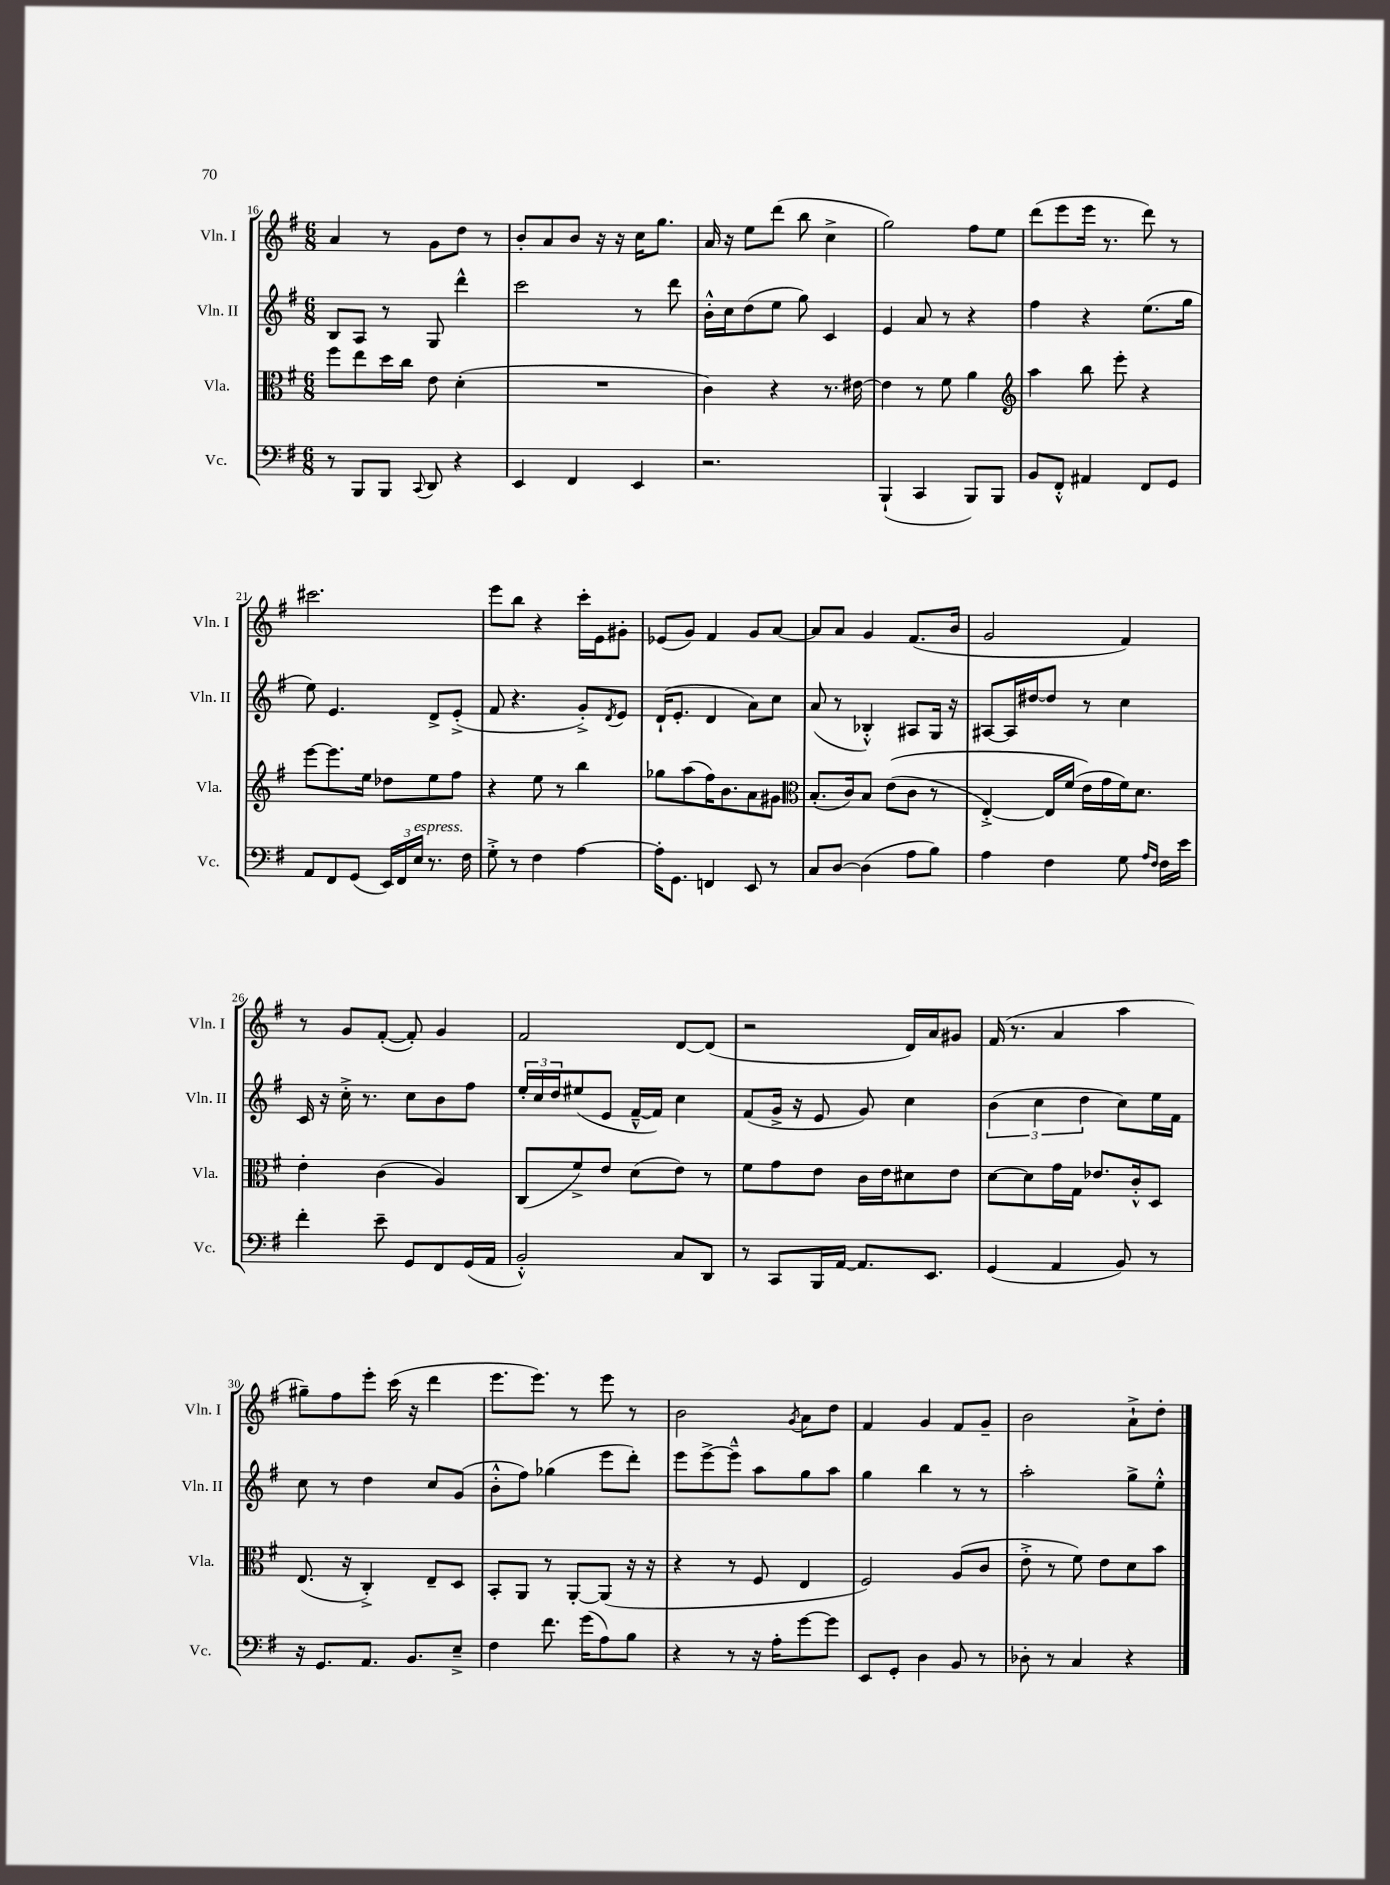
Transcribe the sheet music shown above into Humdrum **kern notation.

**kern	**kern	**kern	**kern
*part4	*part3	*part2	*part1
*staff4	*staff3	*staff2	*staff1
*I"Vc.	*I"Vla.	*I"Vln. II	*I"Vln. I
*I'Vc.	*I'Vla.	*I'Vln. II	*I'Vln. I
*clefF4	*clefC3	*clefG2	*clefG2
*k[f#]	*k[f#]	*k[f#]	*k[f#]
*M6/8	*M6/8	*M6/8	*M6/8
=16	=16	=16	=16
8r	8ff#\L	8B/L	4a/
8BBB/L	8ee\	8A/J	.
8BBB/J	16dd\L	8r	8r
.	16cc\JJ	.	.
8qqCC/	.	.	.
8DD/	8e\	8G/	8g\L
4r	(4d'\	4ddd^^\	8dd\J
.	.	.	8r
=17	=17	=17	=17
4EE/	2.r	2ccc\	8b'/L
.	.	.	8a/
4FF#/	.	.	8b/J
.	.	.	16r
.	.	.	16r
4EE/	.	8r	16cc\KL
.	.	.	8.gg\J
.	.	8ddd\	.
=18	=18	=18	=18
2.r	4c\)	16b'^^\LL	16a/
.	.	16cc\J	16r
.	.	(8dd\	8ee\L
.	4r	8ee\J	(8ddd\J
.	.	8gg\)	8bb\
.	8.r	4c/	4cc^\
.	[16e#X\	.	.
=19	=19	=19	=19
(4BBB`/	4e#\]	4e/	2gg\)
4CC/	8r	8a/	.
.	8f#\	8r	.
8BBB/L)	4a\	4r	8ff#\L
8BBB/J	.	.	8ee\J
=20	=20	=20	=20
*	*clefG2	*	*
8BB/L	4aa\	4ff#\	(8ddd\L
8FF#'^^/J	.	.	8eee\
4AA#X/	8bb\	4r	16eee\Jk
.	.	.	8.r
.	8eee'\	.	.
8FF#/L	4r	(8.ee\L	8ddd\)
8GG/J	.	.	8r
.	.	16gg\Jk	.
!!LO:LB:g=z
=21	=21	=21	=21
8AA/L	[8eee\L	8ee\)	2.ccc#X\
8FF#/	8.eee\]	4.e/	.
(8GG/J	.	.	.
.	16ee\Jk	.	.
24EE/LL)	8dd-X\L	.	.
24FF#/	.	.	.
!LO:TX:a:i:t=espress.	!	!	!
24E/JJ	.	.	.
8.r	8ee\	8d^/L	.
.	8ff#\J	(8e'^/J	.
16F#\	.	.	.
=22	=22	=22	=22
8G'^\	4r	8f#/	8eee\L
8r	.	4.r	8bb\J
4F#\	8ee\	.	4r
.	8r	.	.
[4A\	4bb\	8g'^/L)	16ccc'\LL
.	.	.	16e\J
.	.	8qd/	.
.	.	8e/J	8g#X'\J
=23	=23	=23	=23
16A'\KL]	8gg-X\L	(16d`/KL	(8e-X/L
8.GG\J	.	8.e'/J	.
.	(8aa\	.	8g/J)
4FFn/	16ff#\K)	4d/	4f#/
.	8.b\	.	.
8EE/	8a\	8a\L)	8g/L
8r	8g#X\J	8cc\J	[8a/J
=24	=24	=24	=24
*	*clefC3	*	*
8C/L	(8.B'/L	(8a/	8a/L]
[8D/J	.	8r	8a/J
.	16c/k)	.	.
(4D\]	8B/J	4B-X'^^/)	4g/
.	((8e\L	.	.
8A\L	8c\J	8A#X/L	(8.f#/L
8B\J)	8r	16G/Jk	.
.	.	16r	16b/Jk
=25	=25	=25	=25
4A\	[4E'^/)	[8A#X/L	2g/
.	.	16A#/L]	.
.	.	[16dd#X/J	.
4F#\	16E/LL]	8dd#/J]	.
.	(16f#/JJ	.	.
.	16e\LL)	8r	.
.	16g\	.	.
8G\	16f#\J)	4cc\	4f#/)
.	8.d\J	.	.
16qqA/LL	.	.	.
16qqF#/JJ	.	.	.
16F#\LL	.	.	.
16e\JJ	.	.	.
!!LO:LB:g=z
=26	=26	=26	=26
4f#'\	4e'\	16c/	8r
.	.	16r	.
.	.	16cc'^\	8g/L
.	.	8.r	.
8e~\	(4c\	.	([8f#'/J
8GG/L	.	8cc\L	8f#'/])
8FF#/	4A/)	8b\	4g/
(16GG/L	.	8ff#\J	.
16AA/JJ	.	.	.
=27	=27	=27	=27
2BB'^^/)	(8C/L	24ee'/LL	2f#/
.	.	24cc/	.
.	.	24dd/J	.
.	8f#^/)	(8ee#X/	.
.	8e/J	8e/J	.
.	(8d\L	[16f#~^^/LL	.
.	.	16f#/JJ])	.
8C/L	8e\J)	4cc\	[8d/L
8DD/J	8r	.	(8d/J]
=28	=28	=28	=28
8r	8f#\L	(8f#/L	2r
8CC/L	8g\	16g^/Jk	.
.	.	16r	.
16BBB/L	8e\J	8e/	.
[16AA/JJ	.	.	.
8.AA/L]	16c\LL	8g/)	.
.	16e\J	.	.
.	8d#X\	4cc\	16d/LL)
8.EE/J	.	.	16a/J
.	8e\J	.	8g#X/J
=29	=29	=29	=29
(4GG/	[8d\L	(6b\	(16f#/
.	.	.	8.r
.	8d\]	.	.
.	.	6cc\	.
4AA/	16g\L	.	4a/
.	16G\JJ	.	.
.	.	6dd\	.
.	8.e-X/L	.	.
8BB/)	.	8cc\L)	4aa\
.	16c'^^/k	.	.
8r	8D/J	16ee\L	.
.	.	16f#\JJ	.
!!LO:LB:g=z
=30	=30	=30	=30
16r	(8.E/	8cc\	8gg#X~\L)
8.GG/L	.	.	.
.	.	8r	8ff#\
.	16r	.	.
8.AA/J	4C'^/)	4dd\	8eee'\J
.	.	.	(16ccc\
8.BB/L	.	.	16r
.	8E~/L	8cc/L	4ddd\
8E~^/J	8D/J	(8g/J	.
=31	=31	=31	=31
4F#\	8BB'/L	8b'^^\L	8.eee\L
.	8AA/J	8ff#\J)	.
.	.	.	8.eee\J)
8.f#\	8r	(4gg-X\	.
.	[8AA'/L	.	8r
(16g\KL	.	.	.
8A\)	(8AA/J]	8eee\L	8eee\
8B\J	16r	8ddd'\J)	8r
.	16r	.	.
=32	=32	=32	=32
4r	4r	8eee\L	2b\
.	.	[8eee^\	.
8r	8r	8eee~^^\J]	.
16r	8F#/	8aa\L	.
16A'\KL	.	.	.
.	.	.	8qg/
[8g\	4E/	8gg\	8a\L
8g\J]	.	8aa\J	8dd\J
=33	=33	=33	=33
8EE/L	2F#/)	4gg\	4f#/
8GG'/J	.	.	.
4D\	.	4bb\	4g/
8BB/	(8A/L	8r	8f#/L
8r	8c/J	8r	8g~/J
=34	=34	=34	=34
8D-X'\	8e'^\	2aa'\	2b\
8r	8r	.	.
4C/	8f#\)	.	.
.	8e\L	.	.
4r	8d\	8gg^\L	8a`^\L
.	8b\J	8ee'^^\J	8dd'\J
==	==	==	==
*-	*-	*-	*-
